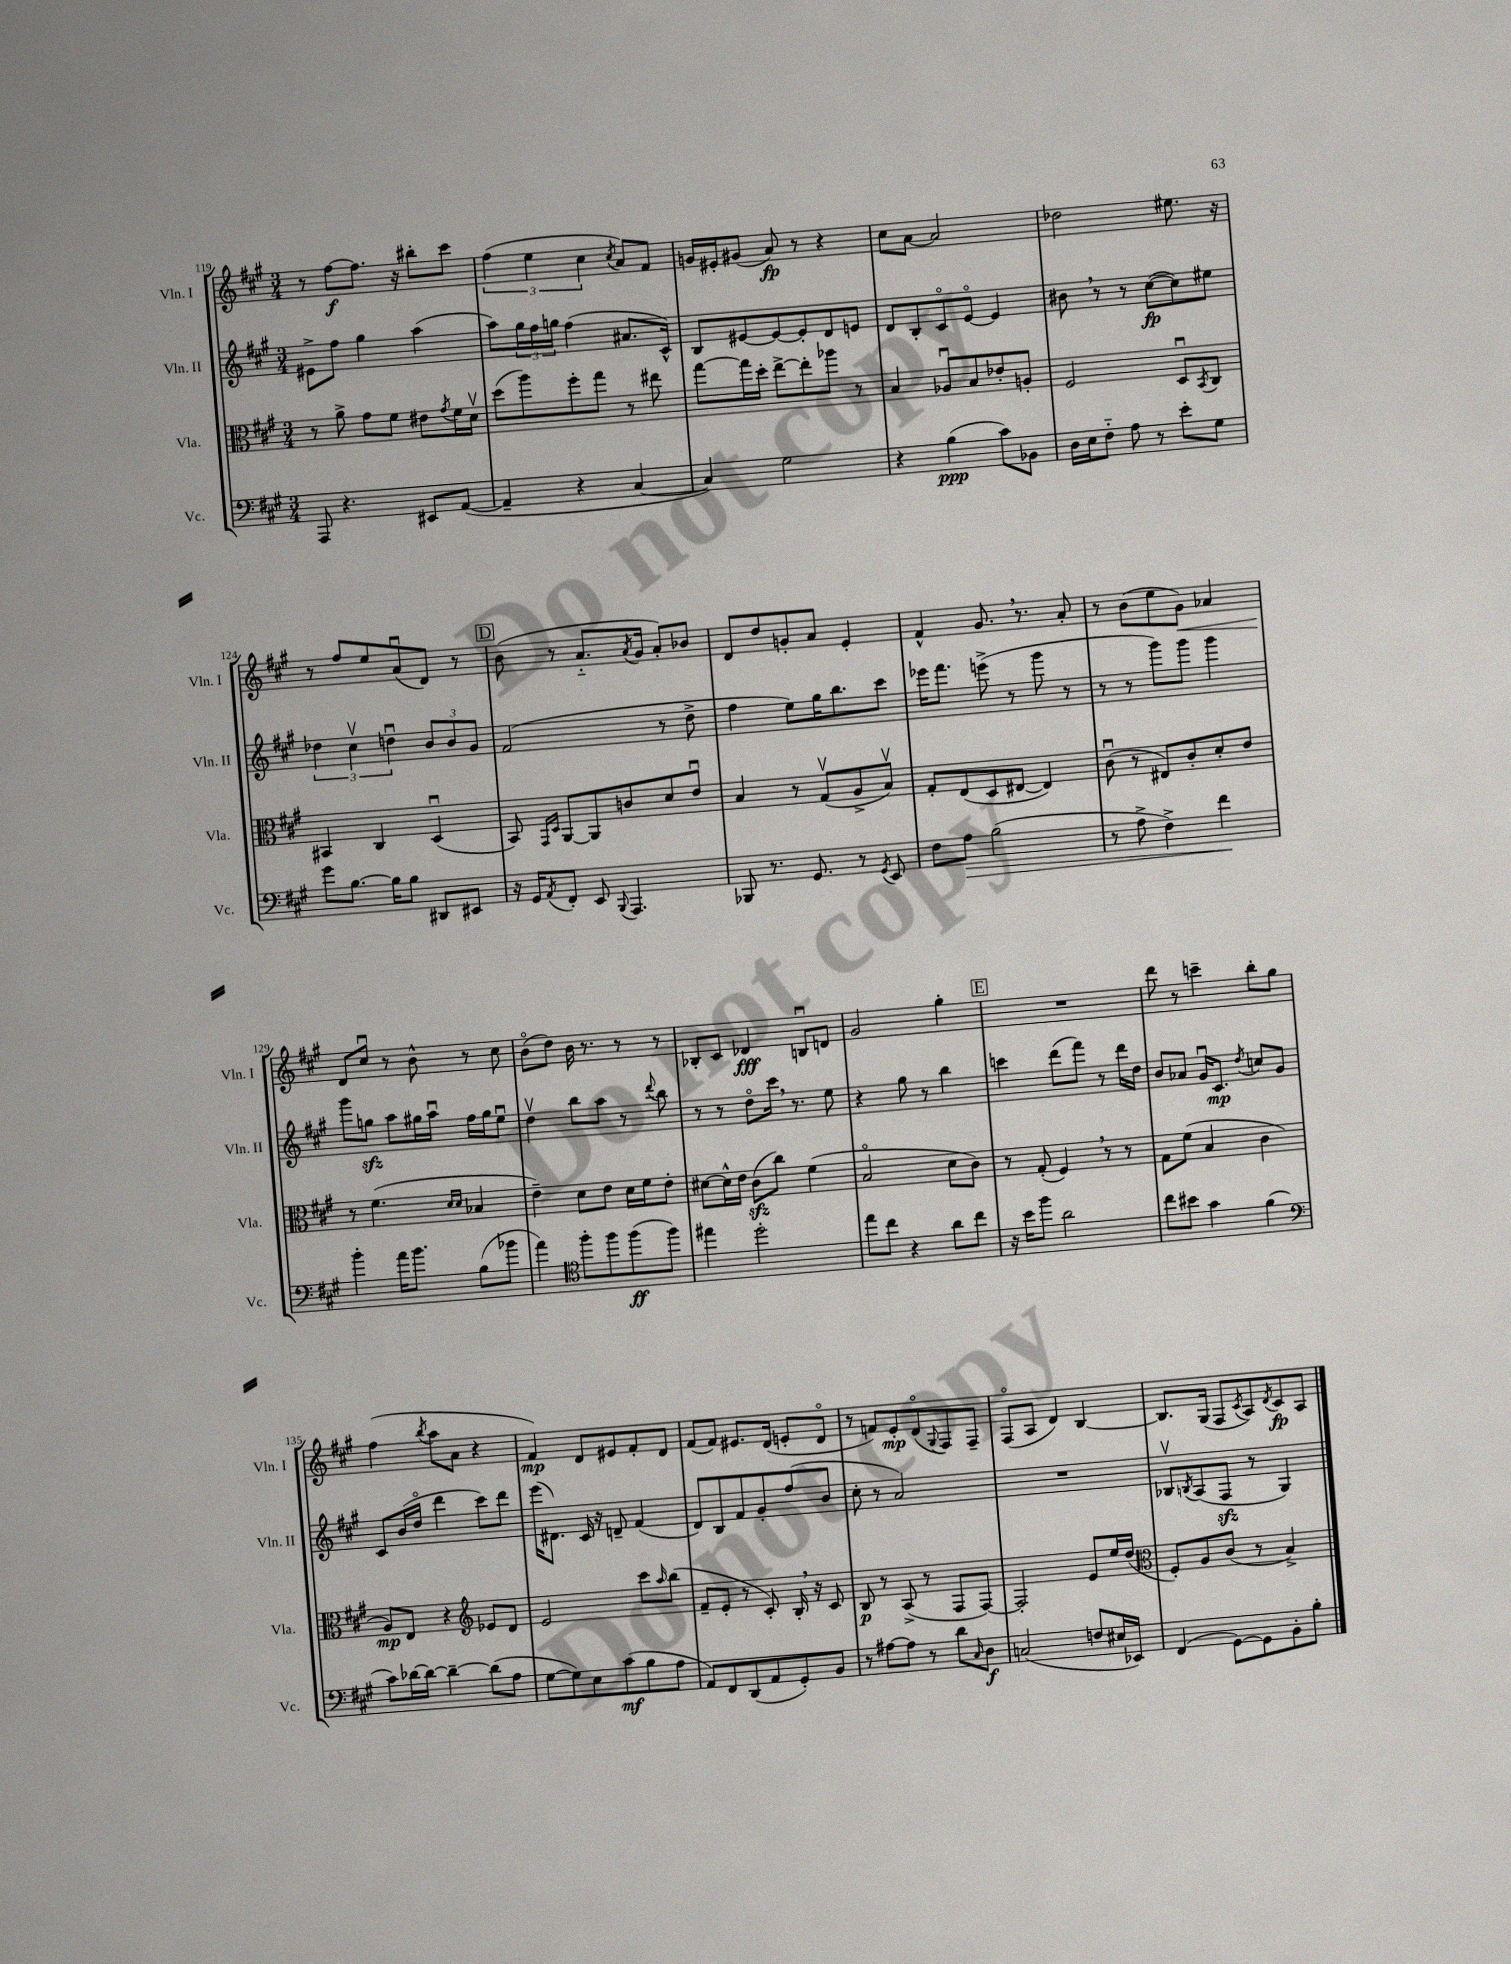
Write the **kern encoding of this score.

**kern	**kern	**kern	**kern
*staff4	*staff3	*staff2	*staff1
*clefF4	*clefC3	*clefG2	*clefG2
*k[f#c#g#]	*k[f#c#g#]	*k[f#c#g#]	*k[f#c#g#]
*M3/4	*M3/4	*M3/4	*M3/4
8AAA	8r	8e#^	8r
4.r	8a^	8ff#	[8ff#
.	8g#	4gg#	8.ff#]
.	8f#	.	.
.	.	.	16r
8EE#	8e#	(4aa	8bb#'
.	8qg#	.	.
([8AA	16f#	.	8ccc#
.	16dv	.	.
=	=	=	=
4AA~]	(8dd	8aa)	(6ff#
.	8aa)	24gg#	.
.	.	24ff#	6ee
.	.	24gg	.
4r	8ff#'	(4ff#	.
.	.	.	6cc#
.	8gg#	.	.
.	.	.	8qcc#
[4C#	8r	8.a#	8a)
.	8ee#	.	8f#
.	.	16c#^^)	.
=	=	=	=
4C#])	[8gg#	8B	16g
.	.	.	16e#'
.	16gg#]	[8e#	(8g#
.	16dd'	.	.
2G#	[8ee^	8e#_	8a)
.	8ee']	8e#']	8r
.	8aa-	8d	4r
.	8r	8e	.
=	=	=	=
4r	4B	8d	8cc#
.	.	8B'	[8a
(4B	8A-u	8c#o	2a]
.	8B	[8eo	.
8c#)	8e-'	4e]	.
8BB-	8A'	.	.
=	=	=	=
16D	2F#	8b#	2dd-
16E	.	.	.
8F#'~	.	8r	.
8A	.	8r	.
8r	.	([8cc#	.
8e'	8Du	8cc#])	8.ee#
.	8qBB	.	.
8G#	8C#	8ee#	.
.	.	.	16r
=	=	=	=
8g#	4BB#	6dd-	8r
[8.B	.	.	8ff#
.	.	6cc#v	.
.	4C#	.	8ee
16B]	.	.	.
.	.	6ddu	.
8B	.	.	(8au
8DD#	(4Du	12b	8d)
.	.	12b	.
8EE#	.	.	8r
.	.	12g#	.
=	=	=	=
16r	8BB)	(2f#	(8b
16GG#	.	.	.
.	16qqGG#	.	.
8qAA	16qqD	.	.
8FF#'	[8AA	.	8r
8EE	8AA]	.	8.a'~
8qqBBB	.	.	.
4.AAA	8c	.	.
.	.	.	8qa
.	.	.	16g#
.	8d	8r	8a')
.	8eu	8dd^	8b-
=	=	=	=
8BBB-	4B	4ff#	8d
8.r	.	.	8dd
.	8r	8ee)	8g'
8.GG#	.	.	.
.	(8G#v	16gg#	8a
.	.	8.bb	.
8r	8A^	.	4e'
8qGG#	.	.	.
8EE	8Bv)	8ccc#	.
=	=	=	=
8F#	8G#'	16eee-	4f#^^
.	.	8.fff#	.
8A	(8E	.	.
(2B	8D	(8eee^	8.g#
.	[8E#	8r	.
.	.	.	8.r
.	4E#])	8ggg#	.
.	.	8r	8a'
=	=	=	=
8r	(8c#u	8r	8r
8A^	8r	8r	(8b
4F#^)	8E#)	8ggg#)	8ee
.	8c#'	8ggg#	8g#)
4f#	8d'	4ggg#	4a-
.	8e	.	.
=	=	=	=
4b'	8r	8ggg#	8d
.	(4.f#	8gg	8cc#u
16a	.	8aa	8r
8.b	.	.	.
.	.	16gg#	8b^^
.	.	16aau	.
.	16qqd	.	.
.	16qqd	.	.
(8B	4B-	16ff#	8r
.	.	16gg#	.
8b-	.	8eeu	8cc#
=	=	=	=
4a)	4e~)	4ddv	(8bo
.	.	.	8dd)
*clefC4	*	*	*
8ff#'	8d	8bb	16b
.	.	.	8.r
8ff#	8e	8aa	.
(8ff#	16d	8r	8r
.	16f#	.	.
.	.	8qqddd	.
8ff#)	8e'	8bb	8r
=	=	=	=
4ee#	[8d#	8r	8B-'
.	16d#^^]	8r	8c#
.	16e	.	.
2dd'	(8c#	8ddo	4d-
.	8cc#)	16ccc#	.
.	.	8.r	.
.	(4f#	.	8Bu
.	.	8ee	8d
=	=	=	=
8ee	2Bo	4r	2g#
8cc#	.	.	.
4r	.	8gg#	.
.	.	8r	.
8a	8d	4bb	4gg#'
8cc#	8c#)	.	.
=	=	=	=
16r	8r	4ccc	2.r
16b	.	.	.
8ff#	(8G#'	.	.
2a	4F#)	(8ddd	.
.	.	8fff#)	.
.	8r	8r	.
.	8r	16ddd	.
.	.	16dd	.
=	=	=	=
8cc#	8G#	8b	8ddd
8b#	(8f#	8a-	8r
4g#	4B	16g#u	4ccc~
.	.	8.c#	.
.	.	8qdd	.
(4f#	4c#	8cc	8bb'
.	.	8g#	8gg#
=	=	=	=
*clefF4	*	*	*
8c#)	8A)	8c#	(4ff#
[16d-	8E	(16b	.
16d-_	.	16ddo	.
.	.	.	8qbb
4d-~_	4r	4ddd	8aa
.	.	.	8a
*	*clefG2	*	*
(8d-]	8e-	8ccc#)	4r
8A	8d	8ddd	.
=	=	=	=
[8G#	2e	(16eee	4f#)
.	.	8.d#)	.
8G#])	.	.	.
8E	.	16c#	8d
.	.	16r	.
(8c#	.	8d~	8e#
8B	8ccc#	(4f#	8f#'
.	16qqaa	.	.
8A	(8bb	.	8d
=	=	=	=
8AA)	8f#~	8d)	(8f#
8FF#	8e'	8B	8f#)
(8DD	8r	8f#	8.e#
8AA	8c#')	8g#'	.
.	.	.	(16d
8GG#')	16B'	(8ff#	8e'
.	16r	.	.
8BB	8c#	8b	8do
=	=	=	=
8r	8B	8cc#'	8r
[8A#	8r	8r	8f)
8A#]	(8A^	2a)	8e'
8r	8r	.	(8do
.	.	.	8qqG#
8d	8F#	.	8F#)
16qqC#	.	.	.
8D	[8F#)	.	8F#~
=	=	=	=
(2C	2F#']	2.r	(8F#o
.	.	.	8A
.	.	.	4d)
8F	8e	.	[4B
16E#	16ee	.	.
16EE-)	(16dd	.	.
=	=	=	=
*	*clefC3	*	*
(4FF#	8F#')	8B-v	8.B]
.	.	8qB	.
.	8A	(8A	.
.	.	.	(16G#
[8GG#)	(8c#	8F#	8F#
.	.	.	8qc#
8GG#]	8r	8r	8A)
.	.	.	8qd
8BB'	4B^)	4G#)	8c#
8B'	.	.	8A
==	==	==	==
*-	*-	*-	*-
